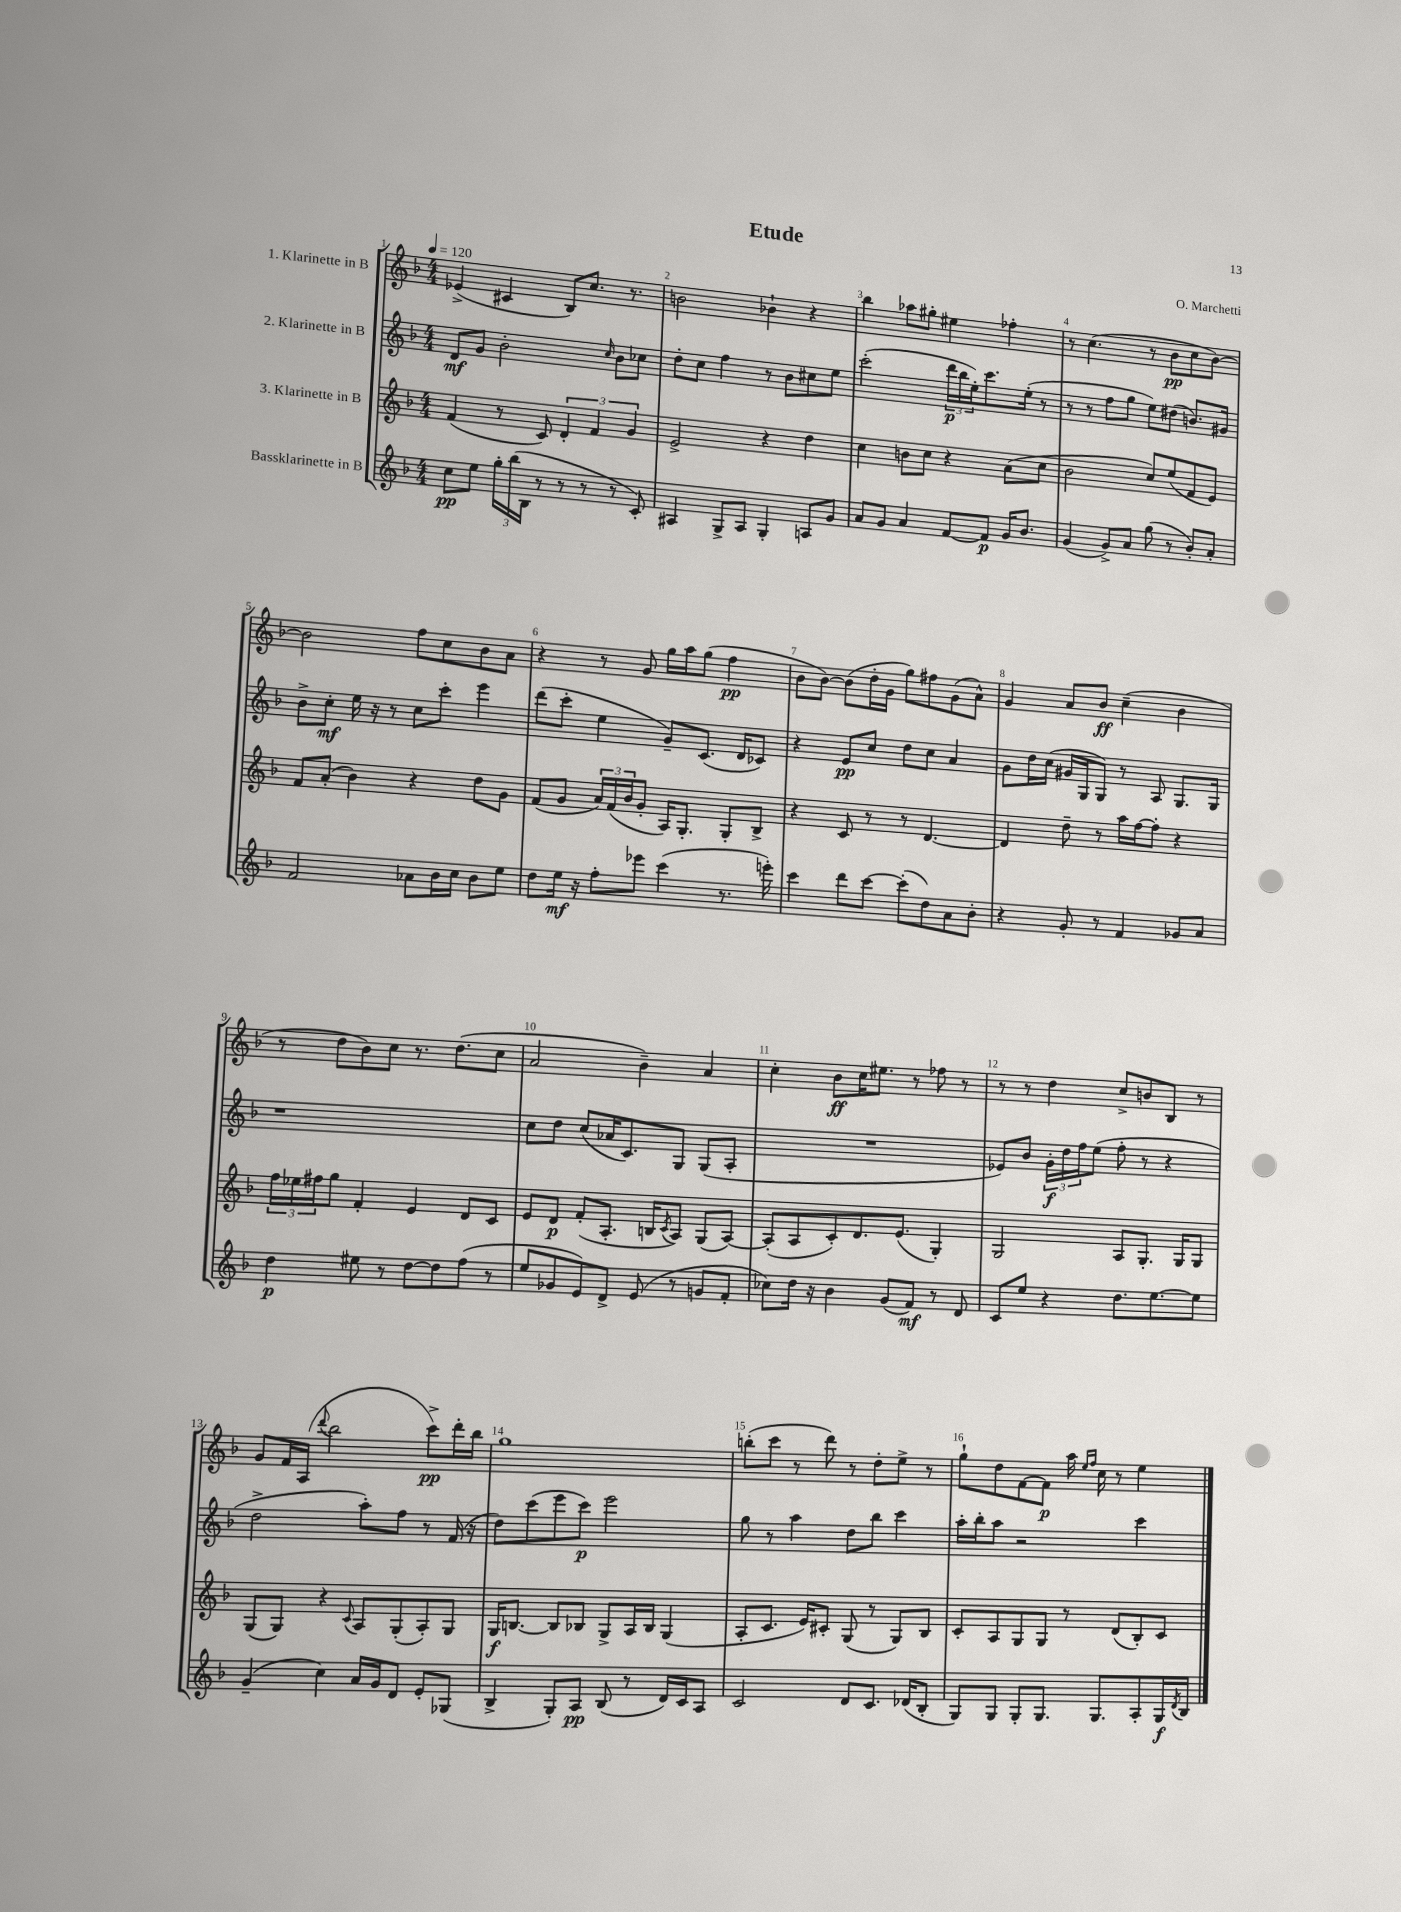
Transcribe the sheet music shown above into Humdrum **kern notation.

**kern	**dynam	**kern	**dynam	**kern	**dynam	**kern	**dynam
*part4	*part4	*part3	*part3	*part2	*part2	*part1	*part1
*staff4	*staff4	*staff3	*staff3	*staff2	*staff2	*staff1	*staff1
*I"Bassklarinette in B	*	*I"3. Klarinette in B	*	*I"2. Klarinette in B	*	*I"1. Klarinette in B	*
*clefG2	*	*clefG2	*	*clefG2	*	*clefG2	*
*k[b-]	*	*k[b-]	*	*k[b-]	*	*k[b-]	*
*M4/4	*	*M4/4	*	*M4/4	*	*M4/4	*
*MM120	*	*MM120	*	*MM120	*	*MM120	*
=1	=1	=1	=1	=1	=1	=1	=1
8cc\L	pp	(4f/	.	8d/L	mf	(4e-X^/	.
8ee\J	.	.	.	8g/J	.	.	.
24gg'\LL	.	8r	.	2b-'\	.	4c#X/	.
(24bb-\	.	.	.	.	.	.	.
24B-\JJ	.	.	.	.	.	.	.
8r	.	8c/)	.	.	.	.	.
8r	.	6d'/	.	.	.	8B-/L)	.
8r	.	.	.	.	.	8.cc/J	.
.	.	6f/	.	.	.	.	.
.	.	.	.	16qqcc/	.	.	.
8r	.	.	.	8b-\L	.	.	.
.	.	.	.	.	.	8.r	.
.	.	6g/	.	.	.	.	.
8c'/)	.	.	.	8cc-X\J	.	.	.
=2	=2	=2	=2	=2	=2	=2	=2
4A#X/	.	2e^/	.	8dd'\L	.	2bn\	.
.	.	.	.	8cc\J	.	.	.
8G^/L	.	.	.	4ff\	.	.	.
8A#/J	.	.	.	.	.	.	.
4G'/	.	4r	.	8r	.	4b-X`\	.
.	.	.	.	8b-\L	.	.	.
8An/L	.	4dd\	.	8cc#X\	.	4r	.
8g/J	.	.	.	8ee\J	.	.	.
=3	=3	=3	=3	=3	=3	=3	=3
8a/L	.	4cc\	.	(2ccc'\	.	4bb-\	.
8g/J	.	.	.	.	.	.	.
4a/	.	8bn\L	.	.	.	8aa-X\L	.
.	.	8cc\J	.	.	.	8gg#X'\J	.
[8f/L	.	4r	.	24ddd\LL	p	4ee#X\	.
.	.	.	.	24bb-\	.	.	.
.	.	.	.	24ee'\J)	.	.	.
8f/J]	p	.	.	8.ccc\	.	.	.
16g/KL	.	(8a\L	.	.	.	4ff-X'\	.
8.b-/J	.	.	.	(16ee'\Jk	.	.	.
.	.	8cc\J	.	8r	.	.	.
=4	=4	=4	=4	=4	=4	=4	=4
(4g/	.	2b-\	.	8r	.	8r	.
.	.	.	.	8r	.	(4.cc\	.
8g^/L)	.	.	.	8ff\L	.	.	.
8a/J	.	.	.	8gg\J	.	.	.
(8gg\	.	8cc/L)	.	8ee\L)	.	8r	.
8r	.	(8ee/	.	(8dd#X\J	.	8b-\L	pp
8b-'/L)	.	8f/	.	8.bn/L)	.	8cc\	.
8a'/J	.	8e/J)	.	.	.	[8b-\J)	.
.	.	.	.	16g#X/Jk	.	.	.
!!LO:LB:g=z
=5	=5	=5	=5	=5	=5	=5	=5
2f/	.	8f/L	.	8b-^\L	.	2b-\]	.
.	.	(8a'/J	.	8cc'\J	mf	.	.
.	.	4b-\)	.	16ee\	.	.	.
.	.	.	.	16r	.	.	.
.	.	.	.	8r	.	.	.
8a-X\L	.	4r	.	8cc\L	.	8ff\L	.
16b-\L	.	.	.	8ccc'\J	.	8cc\	.
16cc\JJ	.	.	.	.	.	.	.
8b-\L	.	8dd\L	.	4eee\	.	8b-\	.
8ee\J	.	8g\J	.	.	.	8a\J	.
=6	=6	=6	=6	=6	=6	=6	=6
8dd\L	.	(8f/L	.	(8ddd\L	.	4r	.
16ee\Jk	mf	8g/J	.	8ccc'\J	.	.	.
16r	.	.	.	.	.	.	.
8ff'\L	.	24a/LL)	.	4ee\	.	8r	.
.	.	(24f/	.	.	.	.	.
.	.	24b-/J	.	.	.	.	.
8eee-X\J	.	8g'/J	.	.	.	8g/	.
(4ccc\	.	16A/KL)	.	8g~/L)	.	16gg\LL	.
.	.	8.G'/J	.	.	.	16aa\J	.
.	.	.	.	(8.c/J	.	(8gg\J	.
8.r	.	8G'/L	.	.	.	4ff\	pp
.	.	.	.	16d/KL	.	.	.
.	.	8B-^/J	.	8c-X/J)	.	.	.
16eeen'\)	.	.	.	.	.	.	.
=7	=7	=7	=7	=7	=7	=7	=7
4ccc\	.	4r	.	4r	.	8b-\L	.
.	.	.	.	.	.	[8b-\J)	.
8ddd\L	.	8c/	.	8e/L	pp	(8b-\L]	.
[8ccc\J	.	8r	.	8cc/J	.	16dd'\L	.
.	.	.	.	.	.	16g\JJ	.
(8ccc'\L]	.	8r	.	8dd\L	.	8gg\L)	.
8dd\)	.	[4.d/	.	8cc\J	.	8ff#X\	.
8a\	.	.	.	4a/	.	(8g\	.
8b-'\J	.	.	.	.	.	8a^^\J)	.
=8	=8	=8	=8	=8	=8	=8	=8
4r	.	4d/]	.	8g\L	.	4g/	.
.	.	.	.	16dd\L	.	.	.
.	.	.	.	(16cc\JJ	.	.	.
8g'/	.	8dd~\	.	16g#X/LL	.	8a/L	.
.	.	.	.	16G/J	.	.	.
8r	.	8r	.	8G/J)	.	8b-/J	ff
4f/	.	16aa\LL	.	8r	.	(4cc~\	.
.	.	[16ff\J	.	.	.	.	.
.	.	8ff'\J]	.	8A/	.	.	.
8g-X/L	.	4r	.	8.G/L	.	4b-\	.
8a/J	.	.	.	.	.	.	.
.	.	.	.	16G/Jk	.	.	.
!!LO:LB:g=z
=9	=9	=9	=9	=9	=9	=9	=9
4dd\	p	24ff\LL	.	1r	.	8r	.
.	.	24ee-X\	.	.	.	.	.
.	.	24ff#X\J	.	.	.	.	.
.	.	8gg\J	.	.	.	8dd\L	.
8ee#X\	.	4f'/	.	.	.	8b-\)	.
8r	.	.	.	.	.	8cc\J	.
[8dd\L	.	4e/	.	.	.	8.r	.
8dd\]	.	.	.	.	.	.	.
.	.	.	.	.	.	(8.dd\L	.
(8ff\J	.	8d/L	.	.	.	.	.
8r	.	8c/J	.	.	.	8cc\J	.
=10	=10	=10	=10	=10	=10	=10	=10
8ee/L	.	8e/L	.	8cc\L	.	2a/	.
8g-X/	.	8d/J	p	8dd\J	.	.	.
8e/)	.	(8f'/L	.	(8cc/L	.	.	.
8d^/J	.	8.A'/J	.	16a-X/K	.	.	.
.	.	.	.	8.c/)	.	.	.
(8e/	.	.	.	.	.	4b-~\)	.
.	.	16Bn/KL	.	.	.	.	.
.	.	8qc/	.	.	.	.	.
8r	.	8A/J)	.	8G/J	.	.	.
8gn/L	.	(8G/L	.	(8G/L	.	4a/	.
8f'/J	.	[8A/J)	.	8A'/J	.	.	.
=11	=11	=11	=11	=11	=11	=11	=11
8cc-X\L)	.	(8A'/L]	.	1r	.	4cc'\	.
16dd\Jk	.	8A/	.	.	.	.	.
16r	.	.	.	.	.	.	.
4b-\	.	8c'/)	.	.	.	8b-\L	ff
.	.	8.d/	.	.	.	16cc\K	.
.	.	.	.	.	.	8.ee#X\J	.
(8g/L	.	.	.	.	.	.	.
.	.	(8.e/J	.	.	.	.	.
8f/J)	mf	.	.	.	.	8r	.
8r	.	4G'/)	.	.	.	8ff-X\	.
8d/	.	.	.	.	.	8r	.
=12	=12	=12	=12	=12	=12	=12	=12
8c/L	.	2G/	.	8e-X/L)	.	8r	.
8ee/J	.	.	.	8b-/J	.	8r	.
4r	.	.	.	24g'\LL	f	4dd\	.
.	.	.	.	24dd\	.	.	.
.	.	.	.	24ff\J	.	.	.
.	.	.	.	(8ee\J	.	.	.
8.dd\L	.	8A/L	.	8ff'\	.	8cc^/L	.
.	.	8.G'/J	.	8r	.	8bn/	.
[8.ee\	.	.	.	.	.	.	.
.	.	.	.	4r	.	8B-/J	.
.	.	16G/KL	.	.	.	.	.
8ee\J]	.	8G/J	.	.	.	8r	.
!!LO:LB:g=z
=13	=13	=13	=13	=13	=13	=13	=13
(4g~/	.	(8G/L	.	2dd^\	.	8g/L	.
.	.	8G/J)	.	.	.	16f/L	.
.	.	.	.	.	.	(16A/JJ	.
.	.	.	.	.	.	8qqddd/	.
4cc\)	.	4r	.	.	.	2bb-\	.
.	.	8qqc/	.	.	.	.	.
16a/LL	.	8A/L	.	8aa'\L)	.	.	.
16g/J	.	.	.	.	.	.	.
8d/J	.	(8G'/	.	8ff\J	.	.	.
8e'/L	.	8A'/)	.	8r	.	8ccc^\L)	pp
(8G-X/J	.	8G/J	.	(16f/	.	16ddd'\L	.
.	.	.	.	16r	.	16bb-\JJ	.
=14	=14	=14	=14	=14	=14	=14	=14
4B-^/	.	16G/KL	f	8dd\L)	.	1gg	.
.	.	[8.Bn/J	.	.	.	.	.
.	.	.	.	(8ccc\	.	.	.
8G'/L)	.	8B/L]	.	8eee\	.	.	.
8A/J	pp	8B-X/J	.	8ccc\J)	p	.	.
(8B-/	.	8G^/L	.	2eee\	.	.	.
8r	.	16A/L	.	.	.	.	.
.	.	16B-/JJ	.	.	.	.	.
16d/LL)	.	(4G/	.	.	.	.	.
16c/J	.	.	.	.	.	.	.
8A/J	.	.	.	.	.	.	.
=15	=15	=15	=15	=15	=15	=15	=15
2c/	.	8A'/L	.	8gg\	.	(8bbn'\L	.
.	.	8.c/J	.	8r	.	8ccc\J	.
.	.	.	.	4aa\	.	8r	.
.	.	16e/KL)	.	.	.	.	.
.	.	8c#X'/J	.	.	.	8ddd\)	.
8d/L	.	(8G/	.	8dd\L	.	8r	.
8.c/J	.	8r	.	8bb-\J	.	8dd'\L	.
.	.	8G/L)	.	4ccc\	.	8ee^\J	.
(16d-X/KL	.	.	.	.	.	.	.
8B-'/J	.	8B-/J	.	.	.	8r	.
=16	=16	=16	=16	=16	=16	=16	=16
8G/L)	.	8c'/L	.	16aa'\LL	.	8gg`\L	.
.	.	.	.	16bb-'\J	.	.	.
8G/J	.	8A/	.	8aa\J	.	8dd\	.
8G'/L	.	8G/	.	2r	.	[8f\	.
8.G/J	.	8G/J	.	.	.	8f\J]	p
.	.	8r	.	.	.	16aa\	.
.	.	.	.	.	.	16qqee/LL	.
.	.	.	.	.	.	16qqff/JJ	.
8.G/L	.	.	.	.	.	16cc\	.
.	.	(8d/L	.	.	.	8r	.
8A'/	.	8B-'/)	.	4ccc\	.	4ee\	.
16G/L	f	8c/J	.	.	.	.	.
8qd/	.	.	.	.	.	.	.
16B-/JJ	.	.	.	.	.	.	.
==	==	==	==	==	==	==	==
*-	*-	*-	*-	*-	*-	*-	*-
